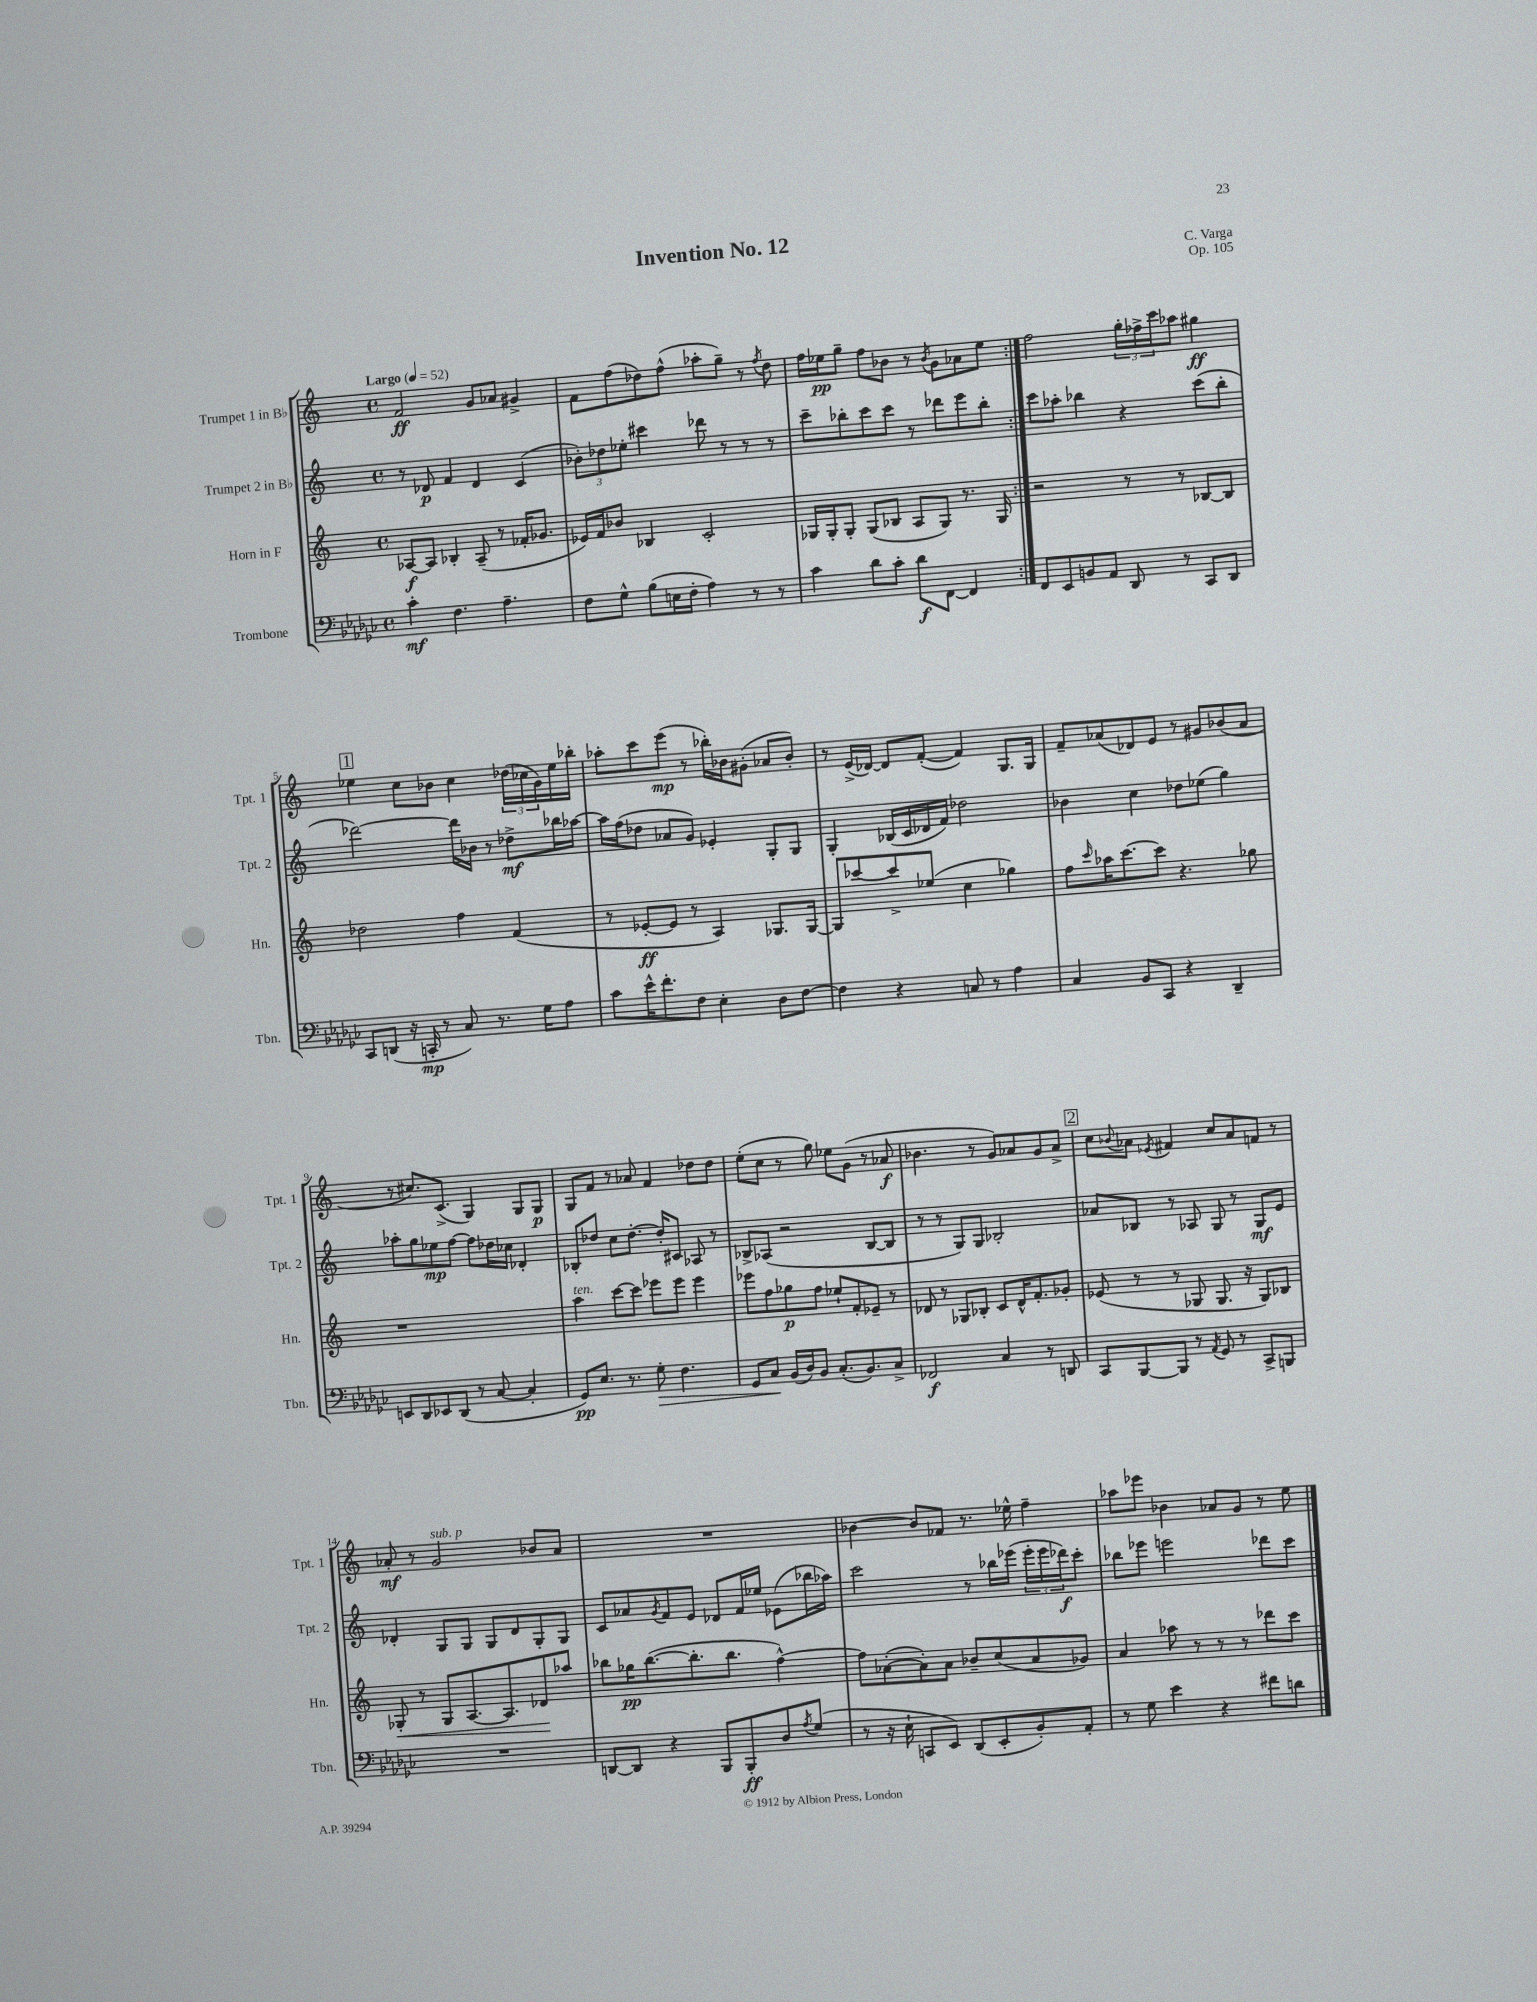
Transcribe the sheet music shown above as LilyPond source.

\header { title = "Invention No. 12" composer = "C. Varga" opus = "Op. 105" }
<<
\new StaffGroup <<
\new Staff = "s0" \with { instrumentName = "Trumpet 1 in Bb" shortInstrumentName = "Tpt. 1" } {
    \clef treble \key c \major \defaultTimeSignature \time 4/4 \tempo "Largo" 4 = 52
    \repeat volta 2 { f'2\ff g'8 aes'8 gis'4-> |
    f'8 f''8( des''8) f''8-^( aes''8-. g''8--) r8 \acciaccatura { f''8 } des''8 |
    f''16 ees''16\pp g''8-- f''8 bes'8 r8 \acciaccatura { bes'8 } g'8 aes'8 ees''8 | }
    f''2 \tuplet 3/2 { g''16-. fes''16-> c'''16 } aes''8 gis''4\ff |
    \mark \markup { \box "1" } ees''4 c''8 bes'8 c''4 \tuplet 3/2 { des''16( ces''16 g'16) } ees''16 bes''16-. |
    aes''8-. c'''8 e'''8\mp( r8 bes''16-.) bes'16 gis'8-.( aes'8 bes'8-.) |
    r8 e'16->( des'16~) des'8 f'8~-.( f'4) g8. g16 |
    f'8-- aes'8( des'8) e'8 r8 gis'8 bes'8( aes'8 |
    r8 cis''8.) c'8.->( g4) g8 g8\p |
    g8 f'8 r8 aes'8 f'4 des''8 des''8 |
    e''8-.( c''8 r8 g''8) ees''8 g'8( r8 aes'8\f |
    bes'4. r8 g'8) aes'8 g'8 aes'8-> |
    \mark \markup { \box "2" } c''8 \appoggiatura { bes'8 } aes'8 \acciaccatura { ees'8 } fis'4 c''8 aes'8 f'8 r8 |
    aes'8-.\mf r8 g'2^\markup { \italic "sub. p" } bes'8 aes'8 |
    R1 |
    bes'4~ bes'8 fes'8 r8. ees''16-^ f''4-- |
    aes''8 ees'''8 bes'4 aes'8 g'8 r8 e''8 \bar "|." |
}
\new Staff = "s1" \with { instrumentName = "Trumpet 2 in Bb" shortInstrumentName = "Tpt. 2" } {
    \clef treble \key c \major \defaultTimeSignature \time 4/4
    \repeat volta 2 { r8 des'8\p f'4 des'4 c'4( |
    \tuplet 3/2 { bes'8-.) des''8 ees''8-. } cis'''4 des'''8 r8 r8 r8 |
    c'''8-- bes''8-. c'''8 c'''8 r8 des'''8 e'''8 bes''8-. | }
    c'''8 aes''8-. bes''4 r4 c'''8( bes''8-. |
    \mark \markup { \box "1" } des'''2~) des'''16 bes'16 r8 des''8->\mf bes''16 aes''16~ |
    aes''16 f''16( des''8 aes'8 g'8) ees'4-. g8-. g8 |
    g4-. bes16( c'16 des'16 f'16) des''2 |
    bes'4 c''4 des''8 ees''8( g''4) |
    aes''8-. g''8 ees''8\mp f''8~ f''8 des''16 ces''16 des'4-. |
    bes8-. des''8 c''8 des''8.~-. des''16-. cis'8 aes8 r8 |
    bes8-> aes8( r2 bes8~ bes8 |
    r8 r8 g8) g8 bes2-. |
    \mark \markup { \box "2" } aes'8 bes8 r8 aes8 g8 r8 g8\mf e'8 |
    des'4-. g8 g8 g8 des'8 g8-. g8 |
    c'8 aes'8 \acciaccatura { g'8 } f'8 e'8 des'8 f'16 ees''16 ees'8( bes''16 aes''16) |
    c'''2 r8 bes''16 ees'''16( \tuplet 3/2 { ees'''16-. ees'''16 des'''16\f) } c'''8-. |
    bes''8 ees'''8 e'''2 des'''8 c'''8 \bar "|." |
}
\new Staff = "s2" \with { instrumentName = "Horn in F" shortInstrumentName = "Hn." } {
    \clef treble \key c \major \defaultTimeSignature \time 4/4
    \repeat volta 2 { aes8~\f aes8 bes4-. aes8--( r8 fes'16-. ges'8. |
    ees'16) f'16 bes'8 bes4 c'2-. |
    ges16 ges16-. ges8-. ges8( bes8 a8 ges8) r8. ges16 | }
    r2 r8 r8 bes8~ bes8 |
    \mark \markup { \box "1" } des''2 f''4 f'4( |
    r8 ees'8~-.\ff ees'8 r8 a4) ges8. ges16~ |
    ges8 ces'''8~ ces'''8-> ees''8( c''4 ges''4) |
    f''8 \grace { c'''16 } aes''16 c'''8.~ c'''8 r4. ges''8 |
    r1 |
    a''4^\markup { \italic "ten." } c'''8~ c'''8 ees'''8 ees'''8 ees'''4 |
    ees'''8 f''8 ges''8\p f''8 ees''8-! f'8-. ees'8-- r8 |
    des'8 r8 ges8 bes8-. c'8 des'16-^ f'8.-. ges'8-. |
    \mark \markup { \box "2" } ees'8( r8 r8 ges8 ges8. r16 ges8) bes8 |
    ges8-.\< r8 ges8 a8.~ a8. des'8\! aes''8 |
    bes''8 ges''16\pp bes''8.~( bes''8.-. bes''8. f''4~-^) |
    f''8 aes'8~-.( aes'8-.) aes'8 bes'8-- c''8( aes'8 ges'8) |
    a'4 aes''8 r8 r8 r8 des'''8 c'''8 \bar "|." |
}
\new Staff = "s3" \with { instrumentName = "Trombone" shortInstrumentName = "Tbn." } {
    \clef bass \key ges \major \defaultTimeSignature \time 4/4
    \repeat volta 2 { ces'4-.\mf f4. aes4.-- |
    f8 ges8-^ bes8( e16 f16-. aes4) r8 r8 |
    ces'4 des'8 ces'8-. des'8\f f,8~ f,4 | }
    f,8 ees,8 b,8 aes,8 des,8 r8 ces,8 des,8 |
    \mark \markup { \box "1" } ces,8 d,8( r16 c,16-.\mp r8 ces8) r8. ges16 aes8 |
    ces'8 ees'16-^ f'8.-. f8 ees4-. des8 f8~ |
    f4 r4 c8 r8 aes4 |
    ces4 bes,8 ces,8 r4 des,4-- |
    e,8 des,8 ees,8 des,8( r8 ces8~ ces4-. |
    ges,8\pp) ees8. r8. ges8-.\> f4. |
    ges,8 ces8\! bes,16( des16) bes,8 ces8.-.( bes,8.) ces8-> |
    fes,2\f ces4 r8 d,8 |
    \mark \markup { \box "2" } ces,8 bes,,8~ bes,,8 r8 \acciaccatura { aes,8 } ges,8 r8 ces,8-> b,,8 |
    R1 |
    d,8~ d,8 r4 bes,,8 bes,,8-.\ff des8 \acciaccatura { aes8 } ges8( |
    r8 r16 ees16-! c,8 ees,8) des,8( ees,8-. bes,8-.) aes,8-. |
    r8 ges8 ees'4 r4 fis'8 d'8 \bar "|." |
}
>>
>>
